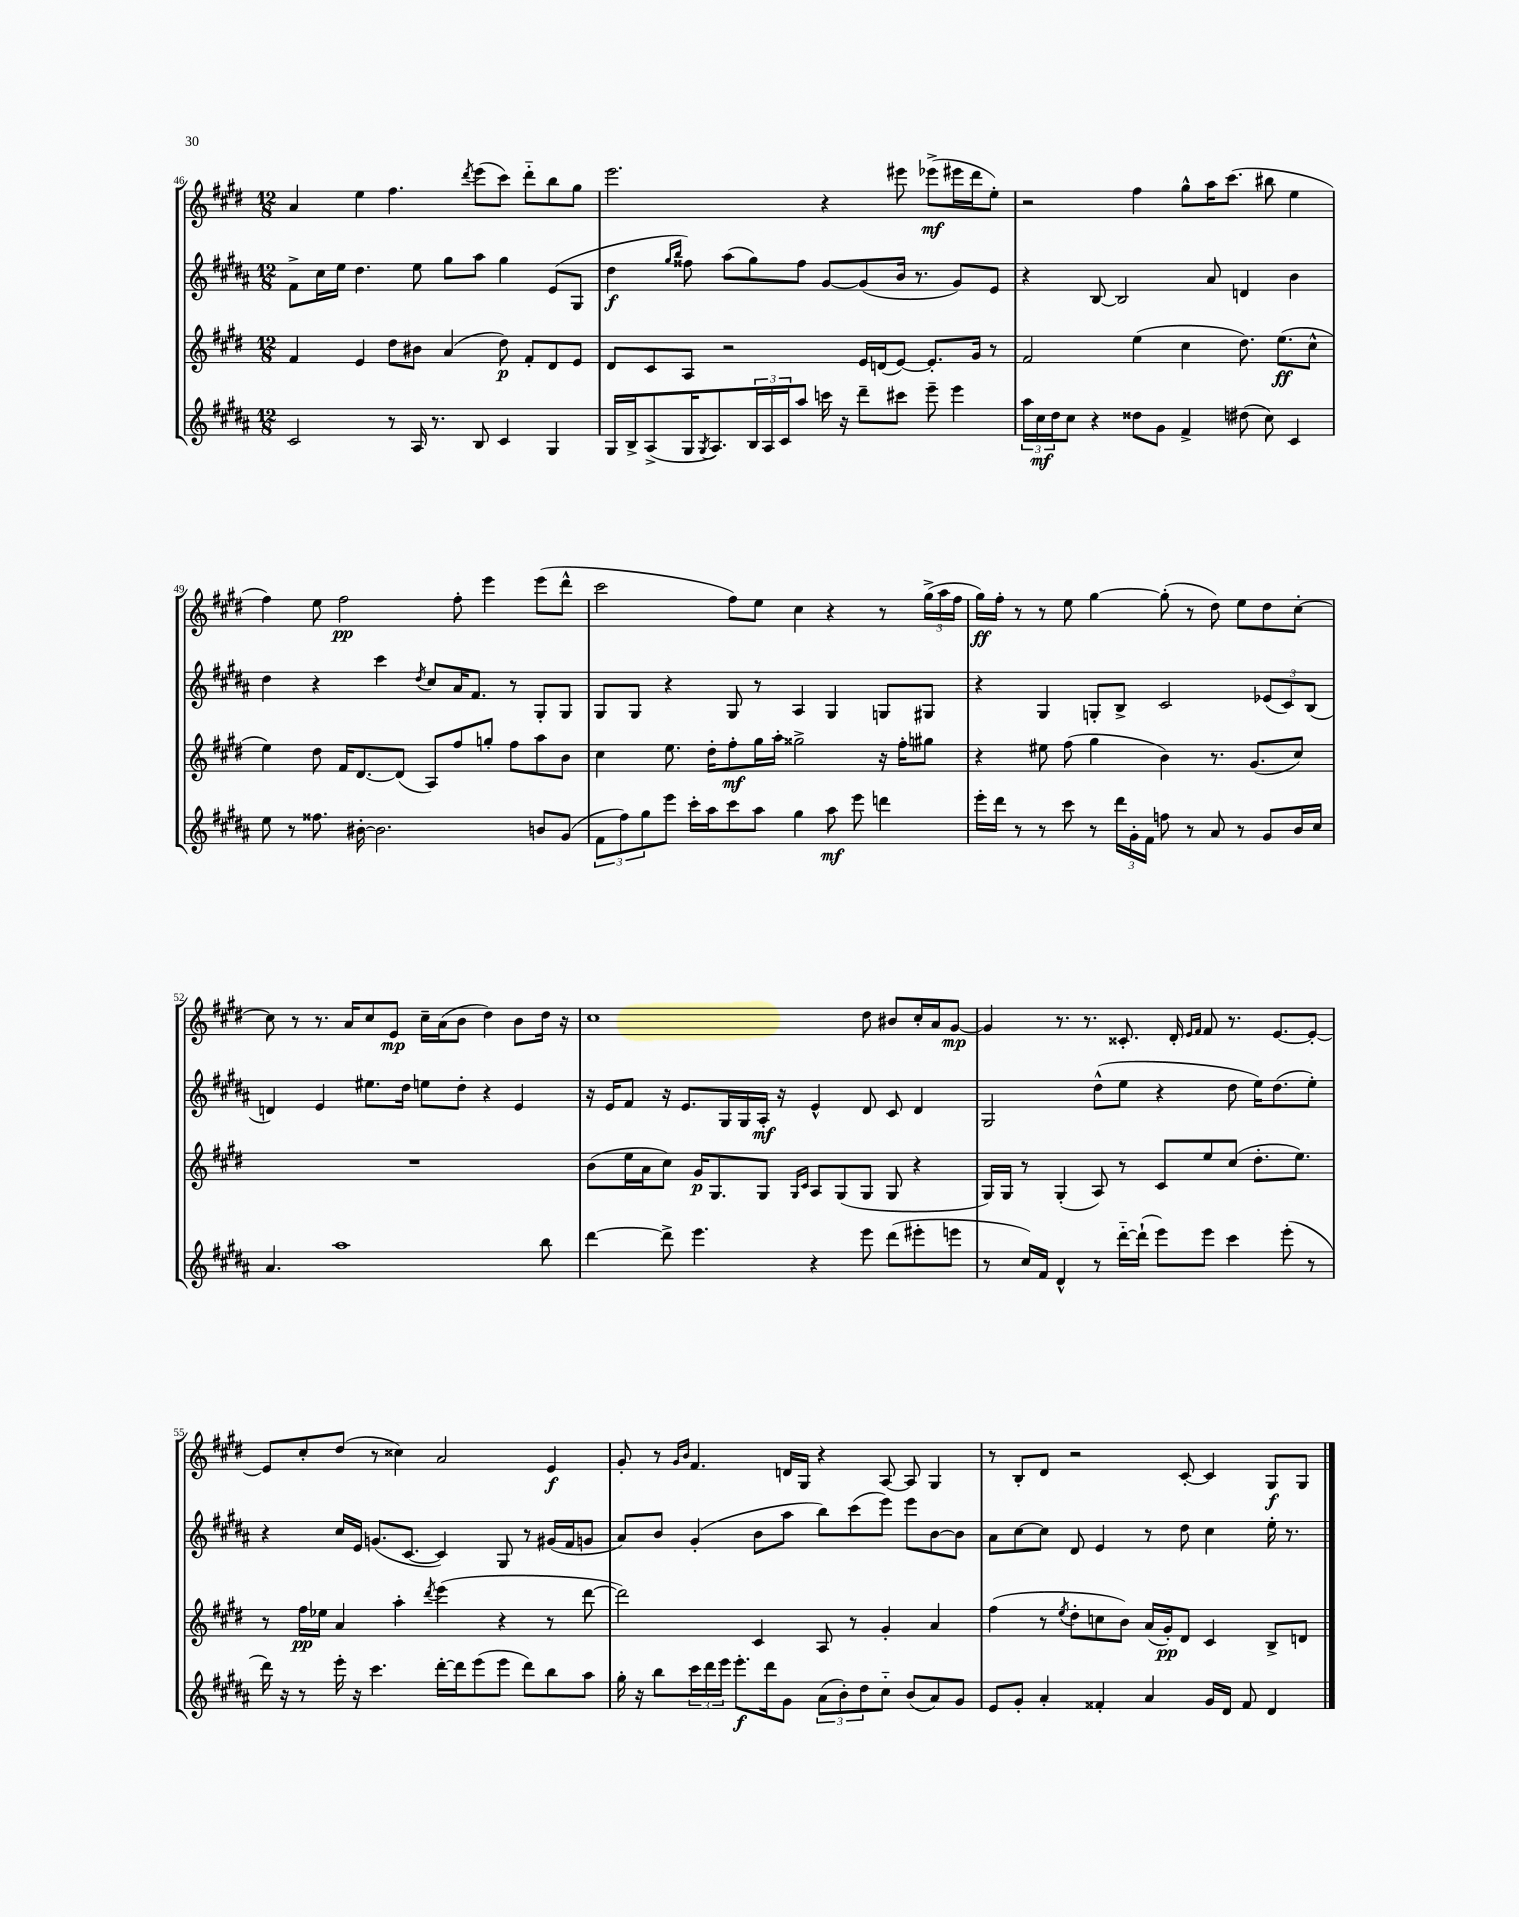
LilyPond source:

<<
\new StaffGroup <<
\new Staff = "s0" {
    \clef treble \key e \major \numericTimeSignature \time 12/8
    a'4 e''4 fis''4. \acciaccatura { dis'''8 } e'''8( cis'''8) dis'''8-_ b''8 gis''8 |
    e'''2. r4 eis'''8 ees'''8->\mf( eis'''16 dis'''16 e''8-.) |
    r2 fis''4 gis''8-^ a''16 cis'''8.( bis''8 e''4 |
    fis''4) e''8 fis''2\pp fis''8-. e'''4 e'''8( dis'''8-^ |
    cis'''2 fis''8) e''8 cis''4 r4 r8 \tuplet 3/2 { gis''16->( a''16 fis''16 } |
    gis''16\ff) fis''16-. r8 r8 e''8 gis''4~ gis''8-.( r8 dis''8) e''8 dis''8 cis''8~-. |
    cis''8 r8 r8. a'16 cis''8 e'8\mp cis''16-- a'16( b'8 dis''4) b'8 dis''16 r16 |
    cis''1 dis''8 bis'8 cis''16-. a'16 gis'8~\mp |
    gis'4 r8. r8. cisis'8.-. dis'16-. \grace { e'16 fis'16 } fis'8 r8. e'8.~ e'8~-. |
    e'8 cis''8-. dis''8( r8 cisis''4) a'2 e'4\f |
    gis'8-. r8 \grace { gis'16 b'16 } fis'4. d'16 gis16 r4 a8~ a8 gis4 |
    r8 b8-. dis'8 r2 cis'8~-. cis'4 gis8\f gis8 \bar "|." |
}
\new Staff = "s1" {
    \clef treble \key b \major \numericTimeSignature \time 12/8
    fis'8-> cis''16 e''16 dis''4. e''8 gis''8 ais''8 gis''4 e'8( gis8 |
    dis''4\f \grace { gis''16 b''16 } fisis''8) ais''8( gis''8) fisis''8 gis'8~ gis'8( b'16 r8. gis'8) e'8 |
    r4 b8~ b2 ais'8 d'4 b'4 |
    dis''4 r4 cis'''4 \acciaccatura { dis''8 } cis''8 ais'16 fis'8. r8 gis8-. gis8 |
    gis8 gis8 r4 gis8 r8 ais4 gis4 g8 gis8 |
    r4 gis4 g8-. b8-> cis'2 \tuplet 3/2 { ees'8( cis'8) b8( } |
    d'4) e'4 eis''8. dis''16 e''8 dis''8-. r4 e'4 |
    r16 e'16 fis'8 r16 e'8. gis16 gis16 ais16-.\mf r16 e'4-^ dis'8 cis'8 dis'4 |
    gis2 dis''8-^( e''8 r4 dis''8 e''16) dis''8.( e''8-.) |
    r4 cis''16 e'16 g'8.( cis'8.~ cis'4) gis8 r8 gis'16( fis'16 g'8 |
    ais'8) b'8 gis'4-.( b'8 ais''8 b''8) cis'''8( e'''8) e'''8 b'8~ b'8 |
    ais'8 cis''8~ cis''8 dis'8 e'4 r8 dis''8 cis''4 e''16-. r8. \bar "|." |
}
\new Staff = "s2" {
    \clef treble \key e \major \numericTimeSignature \time 12/8
    fis'4 e'4 dis''8 bis'8 a'4( dis''8\p) fis'8-. dis'8 e'8 |
    dis'8 cis'8 a8 r2 e'16 d'16( e'8~) e'8.-. gis'16 r8 |
    fis'2 e''4( cis''4 dis''8.) e''8.\ff( cis''8-^ |
    e''4) dis''8 fis'16 dis'8.~ dis'8( a8) fis''8 g''8-. fis''8 a''8 b'8 |
    cis''4 e''8. dis''16-. fis''8-.\mf gis''16 a''16-. gisis''2-> r16 fis''16-. gis''8 |
    r4 eis''8 fis''8( gis''4 b'4) r8. gis'8.( cis''8) |
    R1. |
    b'8( e''16 a'16 cis''8) gis'16\p gis8. gis8 \grace { gis16 cis'16 } a8 gis8( gis8 gis8 r4 |
    gis16) gis16 r8 gis4-.( a8) r8 cis'8 e''8 cis''8( dis''8.-. e''8.) |
    r8 fis''16\pp ees''16 a'4 a''4-. \acciaccatura { dis'''8 } e'''4( r4 r8 dis'''8~ |
    dis'''2) cis'4 a8 r8 gis'4-. a'4 |
    fis''4( r8 \acciaccatura { e''8 } dis''8-. c''8 b'8) a'16( gis'16-.\pp) dis'8 cis'4 b8-> d'8 \bar "|." |
}
\new Staff = "s3" {
    \clef treble \key b \major \numericTimeSignature \time 12/8
    cis'2 r8 ais16 r8. b8 cis'4 gis4 |
    gis16 b16-> ais8->( gis16 \acciaccatura { gis8 } ais8.) \tuplet 3/2 { b16 ais16 cis'16 } ais''8 c'''16 r16 dis'''8-- cis'''8 e'''8-- e'''4 |
    \tuplet 3/2 { ais''16 cis''16\mf dis''16 } cis''8 r4 disis''8 gis'8 fis'4-> dis''8( cis''8) cis'4 |
    e''8 r8 fisis''8. bis'16~-. bis'2. b'8 gis'8( |
    \tuplet 3/2 { fis'8 fis''8) gis''8 } e'''8 cis'''16-. ais''16 cis'''8 ais''8 gis''4 ais''8\mf e'''8 d'''4 |
    e'''16-. dis'''16 r8 r8 cis'''8 r8 \tuplet 3/2 { dis'''16 gis'16-. fis'16 } f''8 r8 ais'8 r8 gis'8 b'16 cis''16 |
    ais'4. ais''1 b''8 |
    dis'''4~ dis'''8-> e'''4. r4 e'''8 dis'''8( eis'''8-. e'''8 |
    r8 cis''16) fis'16 dis'4-^ r8 dis'''16~-_ dis'''16-!( e'''8) e'''8 cis'''4 e'''8-.( r8 |
    dis'''16) r16 r8 e'''16-. r16 cis'''4. dis'''16~-. dis'''16 e'''8( e'''8 dis'''8) b''8 ais''8 |
    gis''16-. r16 b''8 \tuplet 3/2 { cis'''16 dis'''16 e'''16 } e'''8.-.\f dis'''16 gis'8 \tuplet 3/2 { ais'8( b'8-.) dis''8 } cis''8-_ b'8( ais'8) gis'8 |
    e'8 gis'8-. ais'4-. fisis'4-. ais'4 gis'16 dis'16 fisis'8 dis'4 \bar "|." |
}
>>
>>
\layout { \context { \Score currentBarNumber = #46 } }
